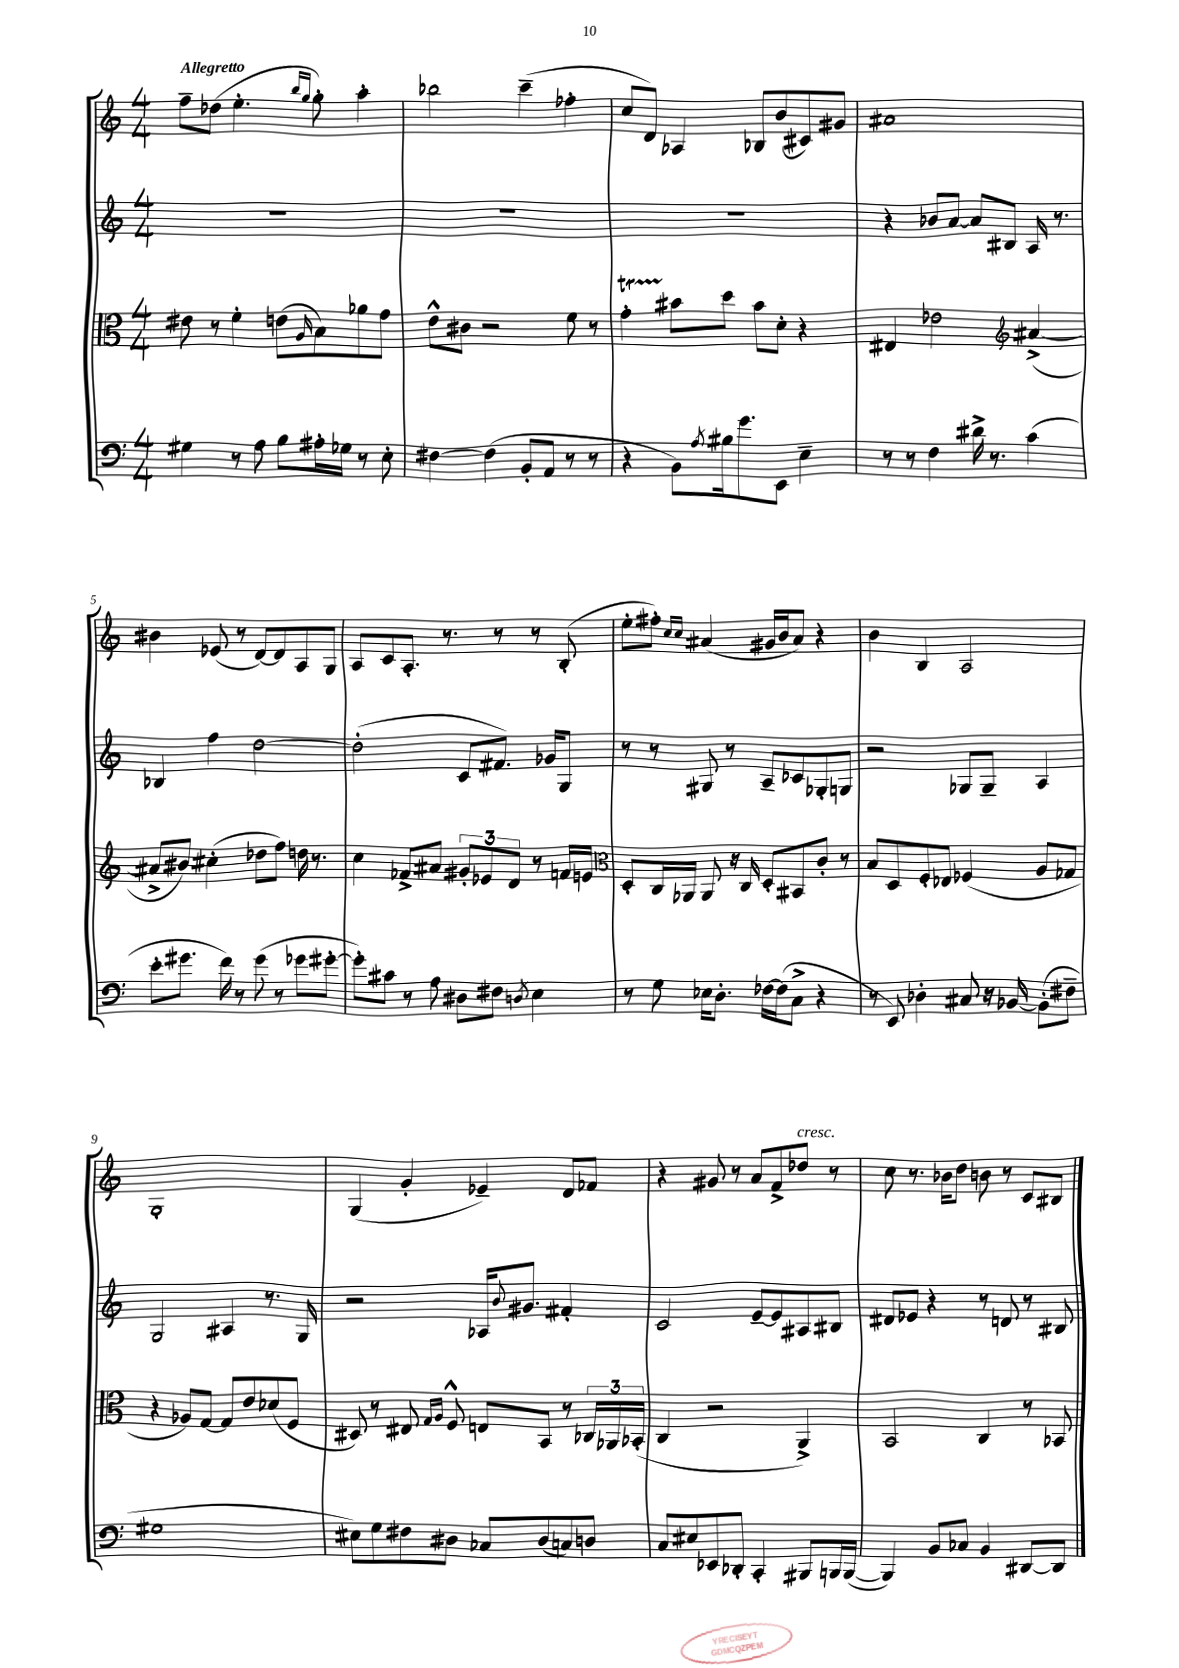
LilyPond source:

<<
\new StaffGroup <<
\new Staff = "s0" {
    \clef treble \key c \major \numericTimeSignature \time 4/4 \tempo "Allegretto"
    f''8-- des''8( e''4.-. \grace { b''16 g''16 } g''8-.) a''4-. |
    bes''2 c'''4--( fes''4-. |
    c''8 d'8) aes4 bes8 b'8( cis'8) gis'8 |
    ais'1 |
    bis'4 ees'8( r8 d'8~) d'8 a8 g8 |
    a8 c'8 a8.-. r8. r8 r8 b8-.( |
    e''8-. fis''8-.) \grace { c''16 c''16 } ais'4( gis'16 b'16 ais'8) r4 |
    b'4 b4 a2 |
    g1-. |
    g4( g'4-. ees'4--) d'8 fes'8 |
    r4 gis'8 r8 a'8 f'8-> des''8^\markup { \italic "cresc." } r8 |
    c''8 r8. bes'16 d''8 b'8 r8 c'8 bis8 \bar "|." |
}
\new Staff = "s1" {
    \clef treble \key c \major \numericTimeSignature \time 4/4
    R1 |
    R1 |
    R1 |
    r4 bes'8 a'8~ a'8 bis8 a16 r8. |
    bes4 f''4 d''2~ |
    d''2-.( c'8 fis'8.) ges'16 g8 |
    r8 r8 gis8 r8 a8-- ces'8 ges8-. g8 |
    r2 ges8 ges8-- a4 |
    g2 ais4 r8. g16 |
    r2 aes16 \appoggiatura { b'8 } gis'8. fis'4-. |
    c'2 e'8~-- e'8 ais8 bis8 |
    dis'8 ees'8 r4 r8 d'8 r8 bis8 \bar "|." |
}
\new Staff = "s2" {
    \clef alto \key c \major \numericTimeSignature \time 4/4
    eis'8 r8 f'4-. e'8( \grace { a16 } b8) aes'8 g'8 |
    e'8-^ cis'8 r2 f'8 r8 |
    g'4-.\startTrillSpan bis'8\stopTrillSpan d''8 bis'8 d'8-. r4 |
    eis4 ees'2 \clef treble ais'4~->( |
    ais'8-> bis'8) cis''4-.( des''8 f''8) d''16 r8. |
    c''4 fes'8-> ais'8 \tuplet 3/2 { gis'8-. ees'8 d'8 } r8 f'16 e'16 |
    \clef alto d8-. c16 aes,16 aes,8 r16 c16 d8-. bis,8 c'8-. r8 |
    b8 d8 f8-. ees8 fes4( a8 ges8 |
    r4 aes8) g8~ g8 e'8 des'8( f8 |
    dis8) r8 eis8 \grace { g16 a16 } f8-^ e8 b,8 r8 \tuplet 3/2 { ces16 aes,16 bes,16-.( } |
    c4 r2 a,4->) |
    b,2 c4 r8 bes,8 \bar "|." |
}
\new Staff = "s3" {
    \clef bass \key c \major \numericTimeSignature \time 4/4
    gis4 r8 a8 b8 ais16-. ges16 r8 e8-. |
    fis4~ fis4( b,8-. a,8 r8 r8 |
    r4 b,8) \acciaccatura { a8 } bis16 g'8. e,8 e4-- |
    r8 r8 f4 dis'16-> r8. c'4( |
    e'8-. gis'8. f'16) r8 gis'8( r8 ges'8 gis'8~-. |
    gis'8-.) cis'8 r8 a8 dis8 fis8 \acciaccatura { d8 } e4 |
    r8 g8 ees16 d8.-. fes16~ fes16( c8-> r4 |
    r8 e,8) des4-. cis8 r16 bes,16~ bes,8-.( fis8-- |
    gis1 |
    eis8) g8 fis8 dis8 ces8 dis8( c8) d8 |
    c8 eis8 ees,8 des,8-. c,4-. bis,,8 b,,16 b,,16~( |
    b,,4) b,8 ces8 b,4 dis,8~ dis,8 \bar "|." |
}
>>
>>
